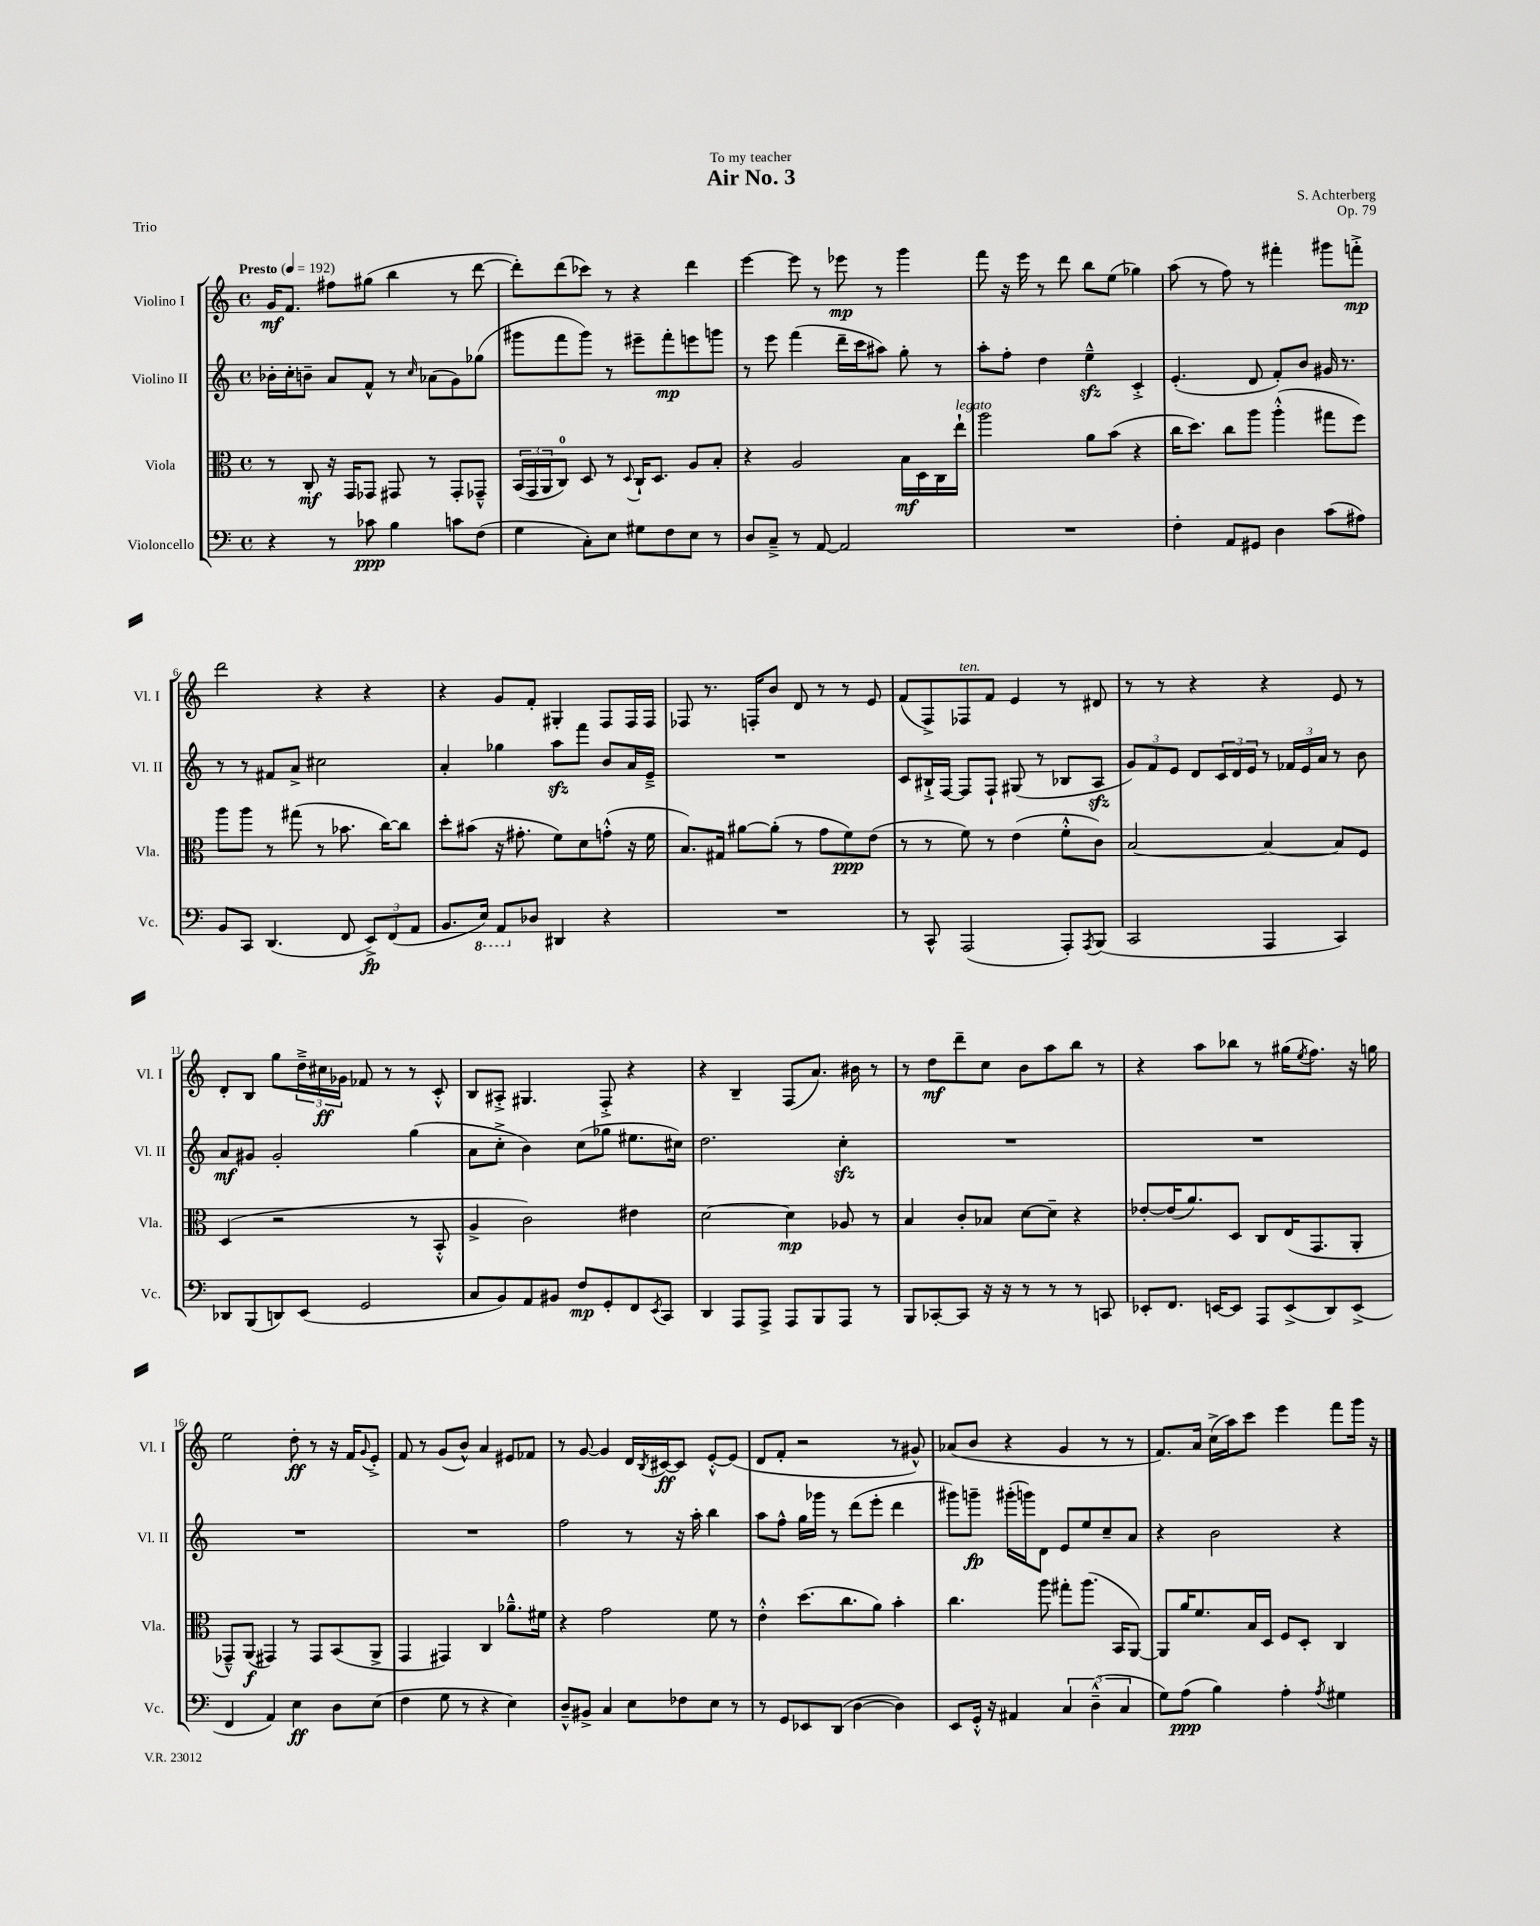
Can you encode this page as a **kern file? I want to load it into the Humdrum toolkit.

**kern	**kern	**kern	**kern
*staff4	*staff3	*staff2	*staff1
*clefF4	*clefC3	*clefG2	*clefG2
*k[]	*k[]	*k[]	*k[]
*M4/4	*M4/4	*M4/4	*M4/4
*met(c)	*met(c)	*met(c)	*met(c)
*MM192	*MM192	*MM192	*MM192
4r	8r	16b-'	16g
.	.	16cc'	8.f
.	8C'	8b~	.
8r	16r	8a	8ff#
.	16GG	.	.
8c-	8GG-	8f^^	(8gg#
4B	8GG#	8r	4bb
.	.	16qqcc	.
.	8r	(8a-	.
8c	8GG#'	8g)	8r
(8F	8GG-~^^	(8gg-	[8ddd
=	=	=	=
4G	(24BB	8ggg#	8ddd'])
.	24GG	.	.
.	24AA	.	.
.	8C)	8fff	(8ddd
8C')	8D	8ggg#)	8ccc-)
8E	8r	8r	8r
.	8qqD	.	.
8G#	16C`	8eee#~	4r
.	8.D	.	.
8F	.	8fff'	.
8E	8A	8eee	4ddd
8r	8B'	8ggg	.
=	=	=	=
8D	4r	8r	[4eee
8C~^	.	8eee	.
8r	2A	(4fff	8eee]
[8AA	.	.	8r
2AA]	.	16ddd~	8eee-
.	.	16ccc	.
.	.	8aa#)	8r
.	16B	8gg'	4ggg
.	16D	.	.
.	16C	8r	.
.	16ee`	.	.
=	=	=	=
1r	2aa	8aa'	8fff
.	.	8ff'	16r
.	.	.	16eee
.	.	4dd	8r
.	.	.	8ddd
.	8a	4ee~^^	8bb
.	(8b	.	(8ee
.	4r	4c'^	4gg-)
=	=	=	=
4F'	16cc	(4.e'	(8aa
.	8.dd)	.	.
.	.	.	8r
8AA	8cc	.	8ff)
8GG#	8aa	8d	8r
4D	(4aa'^^	8f')	4fff#'
.	.	8b	.
(8c	8gg#	16g#	8ggg#
.	.	8.r	.
8A#)	8ff)	.	8fff'^
=	=	=	=
8BB	8aa	8r	2ddd
8CC	8aa	8r	.
(4.DD	8r	8f#	.
.	(8gg#	8a^	.
.	8r	2cc#	4r
8FF	8.b-	.	.
12EE^)	.	.	4r
.	[16cc)	.	.
(12FF	.	.	.
.	8cc]	.	.
12AA	.	.	.
=	=	=	=
8.BB	8dd'	4a'	4r
.	(8b#	.	.
16EE)	.	.	.
8AAA	16r	4gg-	8g
.	8.g#'	.	.
8D-	.	.	8f'
4DD#	8f)	8aa	4G#'
.	8d	8fff	.
4r	(8g'^^	8b	8F
.	16r	16a	16F
.	16f	16e~^	16F
=	=	=	=
1r	8.B)	1r	8F-
.	.	.	8.r
.	16G#	.	.
.	[8a#	.	.
.	.	.	16F'
.	(8a#']	.	8b
.	8r	.	8d
.	8g	.	8r
.	8f)	.	8r
.	(8e	.	8e
=	=	=	=
8r	8r	8c	(8f
8CC^^	8r	16B#`^	8F^)
.	.	[16F	.
(2AAA	8f)	8F]	8F-
.	8r	8F`	8f
.	(4e	(8G#	4e
.	.	8r	.
8AAA')	8f'^^	8B-	8r
8qAAA	.	.	.
(8BBB	8c)	8A	8d#
=	=	=	=
2CC	[2B	12g)	8r
.	.	12f	.
.	.	.	8r
.	.	12e	.
.	.	8d	4r
.	.	24c	.
.	.	24d	.
.	.	24e	.
4AAA	4B_	8r	4r
.	.	24f-	.
.	.	24e	.
.	.	24a	.
4CC)	8B]	8r	8e
.	8F	8b	8r
=	=	=	=
8DD-	(4D	8a	8d'
(8BBB	.	8g#	8B
8DD)	2r	2g#'	8gg
(8EE	.	.	24dd~^
.	.	.	24cc#
.	.	.	24g-
2GG	.	.	8f-
.	.	.	8r
.	8r	(4gg	8r
.	8BB'^^	.	8c'^^
=	=	=	=
8C	4A^	8a	8B
8BB)	.	8cc'^	8A#'^
8AA	2c)	4b)	4.G#
8BB#	.	.	.
8F	.	(8cc	.
8GG'	.	8gg-	8F'^
8FF	4e#	8.ee#	4r
8qEE	.	.	.
8CC	.	.	.
.	.	16cc#)	.
=	=	=	=
4DD	[2d	2.dd	4r
8AAA	.	.	4B~
8AAA^	.	.	.
8AAA	4d]	.	(8F
8BBB	.	.	8.a)
8AAA	8A-	4cc'	.
.	.	.	16b#
8r	8r	.	8r
=	=	=	=
8BBB	4B	1r	8r
[8CC-'	.	.	8dd
8CC-]	8c'	.	8ddd~
16r	8B-	.	8cc
16r	.	.	.
8r	[8d	.	8b
8r	8d~]	.	8aa
8r	4r	.	8bb
8CC	.	.	8r
=	=	=	=
8EE-'	[8e-'	1r	4r
8.FF	(16e-]	.	.
.	8.a)	.	.
.	.	.	8aa
[16EE	.	.	.
8EE]	8D	.	8bb-
8AAA	8C	.	8r
(8EE^	(16E	.	(16gg#
.	.	.	8qee
.	8.GG	.	8.ff)
8DD)	.	.	.
(8EE^	8AA'	.	16r
.	.	.	16gg
=	=	=	=
4FF	8GG-~^^)	1r	2ee
.	(8AA	.	.
4AA)	4GG#)	.	.
4E	8r	.	8dd'
.	8GG#	.	8r
8D	(8BB	.	16r
.	.	.	16f
.	.	.	8qqg
(8E	8AA^	.	8e'^
=	=	=	=
4F	4GG	1r	8f
.	.	.	8r
8G	4GG#)	.	(8g
8r	.	.	8b^^)
4r	4C	.	4a
4E)	8.a-~^^	.	8e#
.	.	.	8f-
.	16f#	.	.
=	=	=	=
8D~^^	4r	2ff	8r
8BB#^	.	.	[8g
4C	2g	.	4g]
8E	.	8r	16d
.	.	.	8qB
.	.	.	[16c#
8F-	.	16r	8c#]
.	.	16aa'	.
8E	8f	4bb	[8e'^^
8r	8r	.	(8e]
=	=	=	=
8r	4e'^^	8aa	8d
8GG	.	8ff^^	8f'
8EE-	(8.dd	16gg	2r
.	.	16ggg-	.
(8DD	.	8r	.
.	8.cc	.	.
[4D	.	(8ddd	.
.	8a)	8eee'	.
4D])	4b'	4ddd	8r
.	.	.	8g#^^)
=	=	=	=
8EE	4.cc	8ggg#)	(8a-
16GG'^^	.	8ggg~	8b
16r	.	.	.
4AA#	.	(16ggg#'	4r
.	.	16ggg)	.
.	8aa	8d	.
6C	8gg#'	8e	4g
.	(8.aa	8ee	.
(6D~^^	.	.	.
.	.	8cc~	8r
.	16BB	.	.
6C	.	.	.
.	[8AA)	8a	8r
=	=	=	=
8G)	8AA]	4r	8.f)
(8A	16a	.	.
.	8.f	.	16a
4B)	.	2b	(16cc^
.	.	.	16aa)
.	16B	.	8ccc
.	16D	.	.
4A'	8F	.	4eee
.	8D'	.	.
8qA	.	.	.
4G#	4C	4r	8fff
.	.	.	16ggg
.	.	.	16r
==	==	==	==
*-	*-	*-	*-
